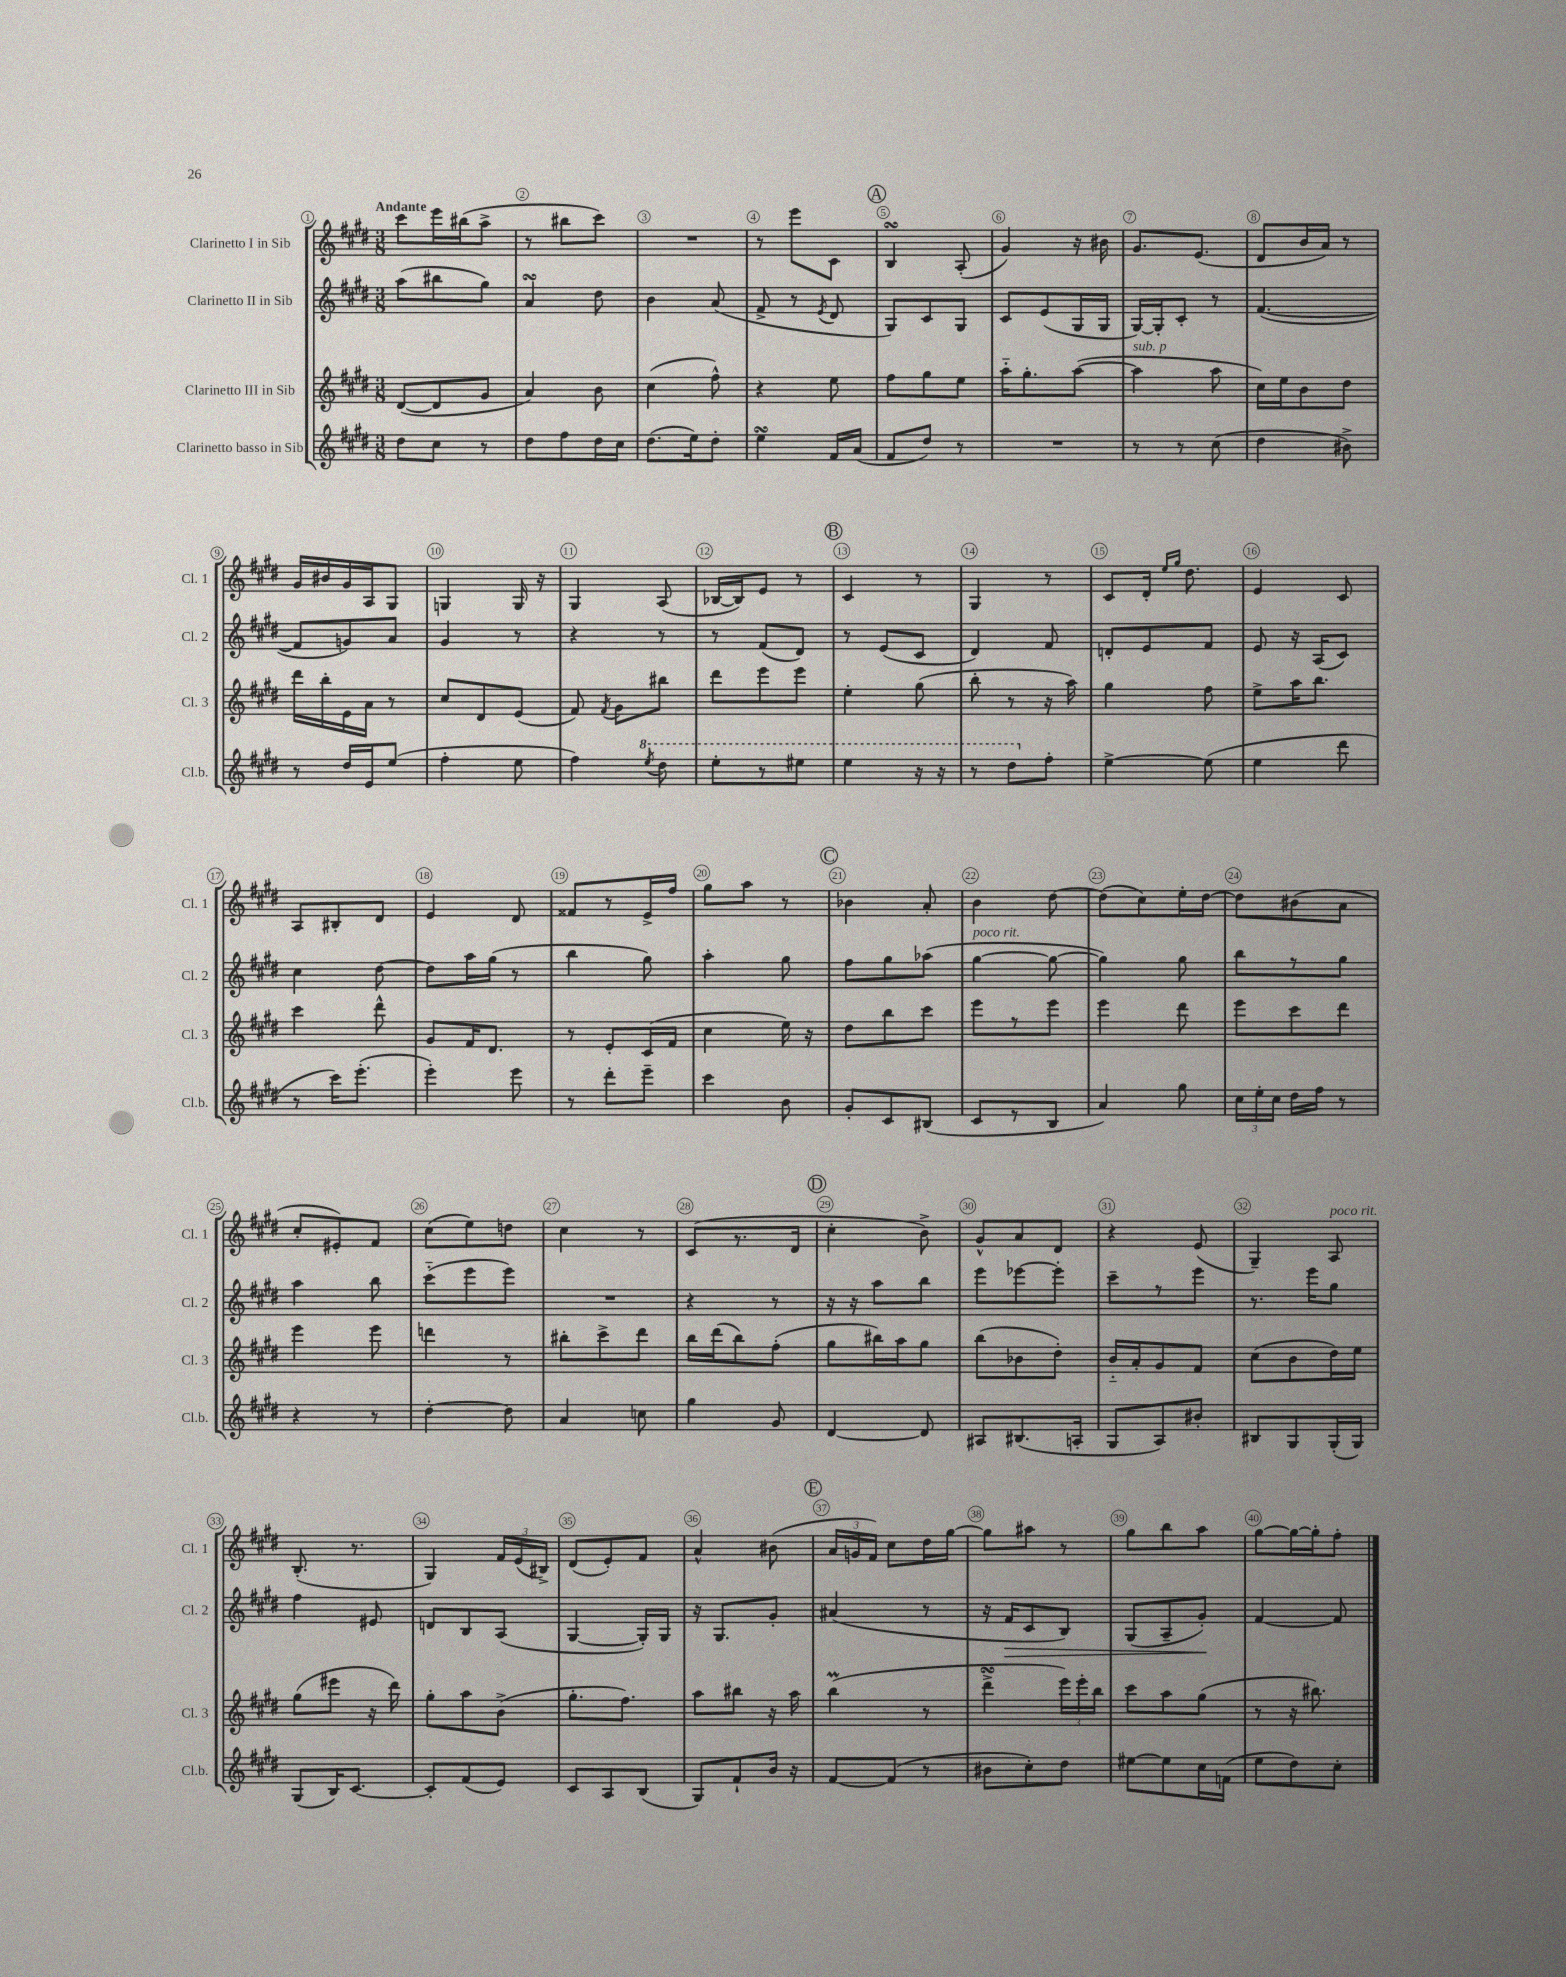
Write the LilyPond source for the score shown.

<<
\new StaffGroup <<
\new Staff = "s0" \with { instrumentName = "Clarinetto I in Sib" shortInstrumentName = "Cl. 1" } {
    \clef treble \key e \major \numericTimeSignature \time 3/8 \tempo "Andante"
    \autoBeamOff cis'''8[ e'''16 bis''16( a''8]-> |
    r8 bis''8[ cis'''8]) |
    R4. |
    r8 e'''8[ cis'8] |
    \mark \markup { \circle "A" } b4\turn a8-.( |
    gis'4) r16 bis'16 |
    gis'8.[ e'8.]( |
    dis'8[ b'16 a'16]) r8 |
    gis'16[ bis'16 gis'16 a16 gis8] |
    g4 g16 r16 |
    gis4 a8( |
    bes16[~ bes16) e'8] r8 |
    \mark \markup { \circle "B" } cis'4 r8 |
    gis4 r8 |
    cis'8[ dis'16]-. \grace { e''16[ gis''16] } dis''8. |
    e'4 cis'8 |
    a8[ bis8-. dis'8] |
    e'4 dis'8 |
    fisis'8[ r8 e'16-> fis''16] |
    gis''8[ a''8] r8 |
    \mark \markup { \circle "C" } bes'4 a'8-. |
    b'4 dis''8~ |
    dis''8[( cis''8) e''16-. dis''16]~ |
    dis''8[ bis'8( a'8] |
    cis''8[-. eis'8-.) fis'8] |
    cis''8[( e''8) d''8] |
    cis''4 r8 |
    cis'8[( r8. dis'16] |
    \mark \markup { \circle "D" } cis''4-. b'8->) |
    gis'8[-^ a'8 dis'8] |
    r4 e'8( |
    gis4--) a8^\markup { \italic "poco rit." } |
    b8.-.( r8. |
    gis4) \tuplet 3/2 { fis'16[ e'16( bis16]->) } |
    dis'8[( e'8-.) fis'8] |
    a'4-^ bis'8( |
    \mark \markup { \circle "E" } \tuplet 3/2 { a'16[ g'16 fis'16]) } cis''8[ dis''16 gis''16]~ |
    gis''8[ ais''8] r8 |
    gis''8[ b''8 a''8] |
    gis''8[~ gis''16~ gis''16-. fis''8]-. \bar "|." |
}
\new Staff = "s1" \with { instrumentName = "Clarinetto II in Sib" shortInstrumentName = "Cl. 2" } {
    \clef treble \key e \major \numericTimeSignature \time 3/8
    \autoBeamOff a''8[( bis''8 gis''8]) |
    a'4\turn dis''8 |
    b'4 a'8( |
    fis'8-> r8 \acciaccatura { e'8 } dis'8 |
    \mark \markup { \circle "A" } gis8[) cis'8 gis8] |
    cis'8[ e'8( gis16 gis16] |
    gis16[~) gis16-. cis'8]-. r8 |
    fis'4.~( |
    fis'8[ g'8) a'8] |
    gis'4 r8 |
    r4 r8 |
    r8 fis'8[( dis'8]) |
    \mark \markup { \circle "B" } r8 e'8[( cis'8] |
    dis'4) fis'8 |
    d'8[-. e'8 fis'8] |
    e'8 r16 a16[( cis'8]) |
    cis''4 dis''8~ |
    dis''8[ a''16 gis''16]( r8 |
    b''4 gis''8) |
    a''4-. gis''8 |
    \mark \markup { \circle "C" } fis''8[ gis''8 aes''8]( |
    gis''4~^\markup { \italic "poco rit." } gis''8~ |
    gis''4) gis''8 |
    b''8[ r8 gis''8] |
    a''4 b''8 |
    cis'''8[-_( e'''8 e'''8]) |
    R4. |
    r4 r8 |
    \mark \markup { \circle "D" } r16 r16 a''8[ b''8] |
    e'''8[ ees'''8~ ees'''8]-. |
    cis'''8[-- r8 e'''8] |
    r8. e'''16[ gis''8] |
    fis''4 eis'8 |
    d'8[ b8 a8]( |
    gis4~ gis16[-.) gis16] |
    r16 gis8.[ gis'8]-. |
    \mark \markup { \circle "E" } ais'4( r8 |
    r16 fis'16[\> cis'8 b8]) |
    gis8[( a8-- gis'8]-.\!) |
    fis'4~ fis'8 \bar "|." |
}
\new Staff = "s2" \with { instrumentName = "Clarinetto III in Sib" shortInstrumentName = "Cl. 3" } {
    \clef treble \key e \major \numericTimeSignature \time 3/8
    \autoBeamOff dis'8[~( dis'8 gis'8] |
    a'4) b'8 |
    cis''4( fis''8-^) |
    r4 e''8 |
    \mark \markup { \circle "A" } fis''8[ gis''8 e''8] |
    a''16[-_ gis''8.-. a''8]~( |
    a''4^\markup { \italic "sub. p" } a''8 |
    cis''16[) e''16 b'8 dis''8] |
    dis'''16[ b''16-. e'16 a'16] r8 |
    cis''8[ dis'8 e'8]( |
    fis'8) \acciaccatura { fis'8 } gis'8[ bis''8] |
    dis'''8[ e'''8 e'''8] |
    \mark \markup { \circle "B" } e''4-. gis''8( |
    b''8-. r8 r16 a''16) |
    gis''4 fis''8 |
    e''8[-> a''16 b''8.] |
    cis'''4 dis'''8-^ |
    gis'8[ fis'16 dis'8.] |
    r8 e'8[-. cis'16( fis'16] |
    cis''4 e''16) r16 |
    \mark \markup { \circle "C" } dis''8[ b''8 cis'''8] |
    e'''8[ r8 e'''8] |
    e'''4 dis'''8 |
    e'''8[ cis'''8 dis'''8] |
    e'''4 e'''8 |
    d'''4 r8 |
    bis''8[-. cis'''8-> dis'''8] |
    b''16[ dis'''16( b''8) fis''8]-.( |
    \mark \markup { \circle "D" } gis''8[ bis''16) a''16 gis''8] |
    b''8[( bes'8 dis''8]-.) |
    b'16[-_ a'16-. gis'8 fis'8] |
    cis''8[( b'8 dis''16) e''16] |
    gis''8[( eis'''8] r16 dis'''16) |
    gis''8[-. a''8 b'8]->( |
    gis''8.[-. fis''8.]) |
    a''8[ bis''8] r16 a''16 |
    \mark \markup { \circle "E" } b''4\prall( r8 |
    dis'''4->\turn \tuplet 3/2 { e'''16[) e'''16-. b''16] } |
    cis'''8[ a''8 gis''8]( |
    r8 r16 bis''8.) \bar "|." |
}
\new Staff = "s3" \with { instrumentName = "Clarinetto basso in Sib" shortInstrumentName = "Cl.b." } {
    \clef treble \key e \major \numericTimeSignature \time 3/8
    \autoBeamOff dis''8[ cis''8] r8 |
    dis''8[ fis''8 dis''16 cis''16] |
    dis''8.[( e''16) dis''8]-. |
    e''4\turn fis'16[ a'16]( |
    \mark \markup { \circle "A" } fis'8[ dis''8]) r8 |
    R4. |
    r8 r8 cis''8( |
    dis''4 bis'8->) |
    r8 dis''16[ e'16 e''8]( |
    fis''4-. e''8 |
    fis''4) \ottava #1 \acciaccatura { e'''8 } dis'''8 |
    e'''8[-. r8 eis'''8] |
    \mark \markup { \circle "B" } e'''4 r16 r16 |
    r8 dis'''8[ \ottava #0 fis''8]-. |
    e''4~-> e''8( |
    e''4 dis'''8 |
    r8 cis'''16[) e'''8.]-.( |
    e'''4-.) e'''8 |
    r8 dis'''8[-. e'''8]-- |
    cis'''4 b'8 |
    \mark \markup { \circle "C" } gis'8[-. cis'8 bis8]( |
    cis'8[ r8 b8] |
    a'4) gis''8 |
    \tuplet 3/2 { cis''16[ e''16-. cis''16] } dis''16[ fis''16] r8 |
    r4 r8 |
    dis''4~-. dis''8 |
    a'4 c''8 |
    gis''4 gis'8 |
    \mark \markup { \circle "D" } dis'4~ dis'8 |
    ais8[ bis8.( a16]-. |
    gis8[ a8) bis'8]-. |
    bis8[ gis8 gis16-.( gis16]) |
    gis8[( b16) cis'8.]~ |
    cis'8[-. fis'8( e'8]) |
    cis'8[ a8 b8]( |
    gis8[) fis'8-! b'16] r16 |
    \mark \markup { \circle "E" } fis'8[~ fis'8]( r8 |
    bis'8[ cis''8-.) dis''8] |
    eis''8[~ eis''8 cis''16 f'16]( |
    e''8[ dis''8) cis''8]-. \bar "|." |
}
>>
>>
\layout { \context { \Score \override BarNumber.break-visibility = ##(#f #t #t) barNumberVisibility = #all-bar-numbers-visible \override BarNumber.stencil = #(make-stencil-circler 0.1 0.3 ly:text-interface::print) } }
